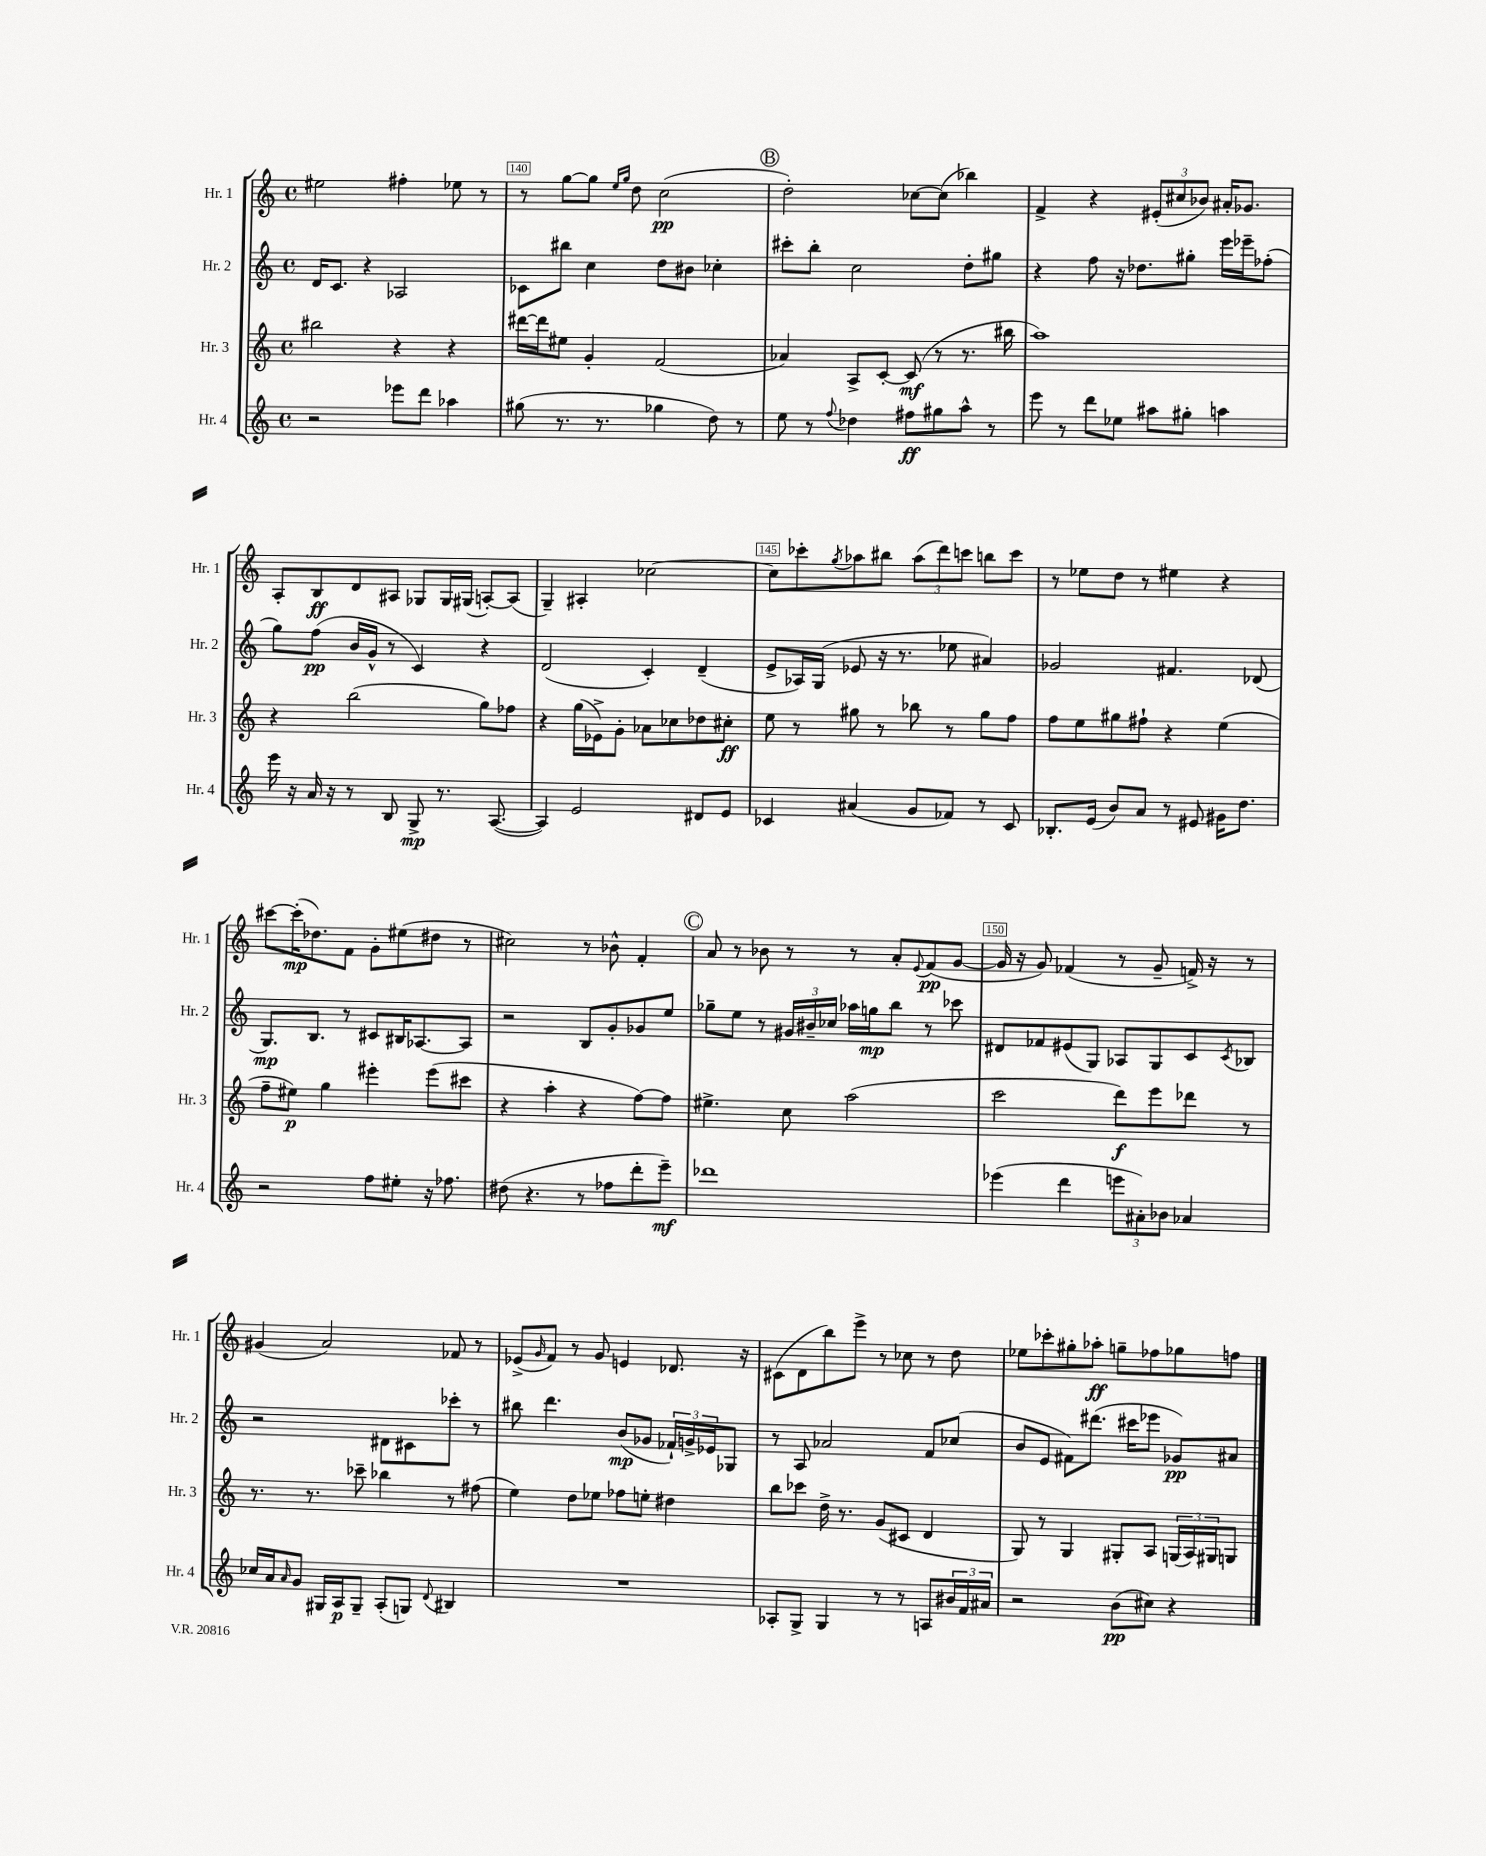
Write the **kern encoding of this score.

**kern	**kern	**kern	**kern
*staff4	*staff3	*staff2	*staff1
*clefG2	*clefG2	*clefG2	*clefG2
*k[]	*k[]	*k[]	*k[]
*M4/4	*M4/4	*M4/4	*M4/4
*met(c)	*met(c)	*met(c)	*met(c)
2r	2bb#	16d	2ee#
.	.	8.c	.
.	.	4r	.
8eee-	4r	2A-	4ff#'
8ddd	.	.	.
4aa-	4r	.	8ee-
.	.	.	8r
=	=	=	=
(8gg#	[16ddd#	8c-	8r
.	16ddd#]	.	.
8.r	8ee#	8bb#	[8gg
.	4g'	4cc	8gg]
8.r	.	.	.
.	.	.	16qqee
.	.	.	16qqgg
.	.	.	8dd
4gg-	(2f	8dd	(2cc
.	.	8b#	.
8dd)	.	4cc-'	.
8r	.	.	.
=	=	=	=
8ee	4a-)	8ccc#'	2dd')
8r	.	8bb'	.
8qqff	.	.	.
4dd-	8A^	2cc	.
.	[8c'	.	.
8ff#	(8c]	.	[8cc-
8gg#	8r	.	(8cc-]
8aa^^	8.r	8dd'	4bb-)
8r	.	8gg#	.
.	16bb#	.	.
=	=	=	=
8eee	1aa)	4r	4f^
8r	.	.	.
8ddd	.	8ff	4r
8ee-	.	16r	.
.	.	8.dd-	.
8aa#	.	.	(12e#'
.	.	.	12cc#
8gg#'	.	8gg#'	.
.	.	.	12b-)
4aa	.	16eee	16a#'
.	.	16eee-~	8.g-
.	.	(8ff-'	.
=	=	=	=
16eee	4r	8gg)	8A'
16r	.	.	.
16a	.	(8ff	8B
16r	.	.	.
8r	(2bb	16b	8d
.	.	16g^^	.
8B	.	8r	8A#
8G^	.	4c)	8G-
8.r	.	.	16G-
.	.	.	(16G#
.	8gg)	4r	[8A')
([8.A	.	.	.
.	8ff-	.	(8A]
=	=	=	=
4A])	4r	(2d	4G~)
2e	(16gg	.	4A#'
.	16e-^)	.	.
.	8g'	.	.
.	8a-	4c')	[2cc-
.	8cc-	.	.
8d#	8dd-	(4d~	.
8e	8cc#'	.	.
=	=	=	=
4c-	8ee	8e^	8cc-]
.	8r	16A-)	8ccc-'
.	.	(16G	.
.	.	.	8qgg
(4a#	8gg#	8e-	8aa-
.	8r	16r	8bb#
.	.	8.r	.
8g	8bb-	.	(12aa-
.	.	.	12ddd)
8f-)	8r	8ee-	.
.	.	.	12ccc
8r	8gg#	4a#)	8bb
8c-	8ff	.	8ccc
=	=	=	=
8.B-'	8ff	2g-	8r
.	8ee	.	8ee-
(16e	.	.	.
8b)	8gg#	.	8dd
8a	8ff#`	.	8r
8r	4r	4.f#	4ee#
8e#	.	.	.
16g#	(4ee	.	4r
8.dd	.	.	.
.	.	(8d-	.
=	=	=	=
2r	8ff~	8.G)	[8ccc#
.	8ee#)	.	(16ccc#']
.	.	8.B	8.dd-)
.	4gg	.	.
.	.	8r	8f
8ff	4eee#'	8c#	8g'
8ee#'	.	16B#	(8ee#
.	.	[8.A-	.
16r	(8eee#	.	8dd#
8.ff-	.	.	.
.	8ccc#	8A-]	8r
=	=	=	=
(8dd#	4r	2r	2cc#)
4.r	.	.	.
.	4aa'	.	.
8r	4r	8B	8r
8ff-	.	8g'	8b-^^
8ddd'	[8ff)	8g-	4f'
8eee~)	8ff]	8ee	.
=	=	=	=
1ddd-	4.ee#^	8gg-~	8a
.	.	8ee	8r
.	.	8r	8b-
.	8cc	24g#	8r
.	.	24b#~	.
.	.	24cc-	.
.	(2aa	16aa-	8r
.	.	16gg	.
.	.	8bb	8a'
.	.	.	8qqe
.	.	8r	(8f
.	.	8ccc-	[8g
=	=	=	=
(4eee-	2ccc	8d#	16g]
.	.	.	16r
.	.	8f-	8g)
4ddd	.	(8e#	(4f-
.	.	8G)	.
12eee	8ddd)	8A-	8r
12a#')	.	.	.
.	8eee	8G	8g~
12b-	.	.	.
4a-	8ddd-	8c	16f^)
.	.	.	16r
.	.	8qc	.
.	8r	8B-	8r
=	=	=	=
16cc-	8.r	2r	(4g#
16a	.	.	.
16qqa	.	.	.
8g	.	.	.
.	8.r	.	.
16G#	.	.	2a)
16A	.	.	.
8G#~	8ccc-~	.	.
(8A'	4bb-	8d#	.
8G)	.	8c#	.
8qqd	.	.	.
4B#	8r	8ccc-'	8f-
.	(8ff#	8r	8r
=	=	=	=
1r	4ee)	8bb#	(8e-^
.	.	.	16qqg
.	.	4.ddd	8f)
.	8dd	.	8r
.	8ee-	.	8g
.	8ff-	(8b	4e
.	8ee'	8g-	.
.	4dd#	24f-`)	8.d-
.	.	24g^	.
.	.	24e-	.
.	.	8G-	.
.	.	.	16r
=	=	=	=
8A-'	8bb	8r	(8c#
8G^	8ccc-	8A	8d
4G	16dd^	2a-	8bb)
.	8.r	.	.
.	.	.	8eee^
8r	(8g	.	8r
8r	8c#	.	8cc-
8A	4d	8f	8r
24b#	.	(8cc-	8dd
24f	.	.	.
24a#	.	.	.
=	=	=	=
2r	8G)	8b	8ee-
.	8r	8e	8ccc-'
.	4G	8f#)	8gg#'
.	.	(8.ddd#	8aa-'
(8b	8G#'	.	8gg~
.	.	16ccc#	.
8cc#)	8A	8eee-	8ff-
4r	(24G	8g-)	8gg-
.	24A)	.	.
.	24G#	.	.
.	8G	8a#	8ff
==	==	==	==
*-	*-	*-	*-
